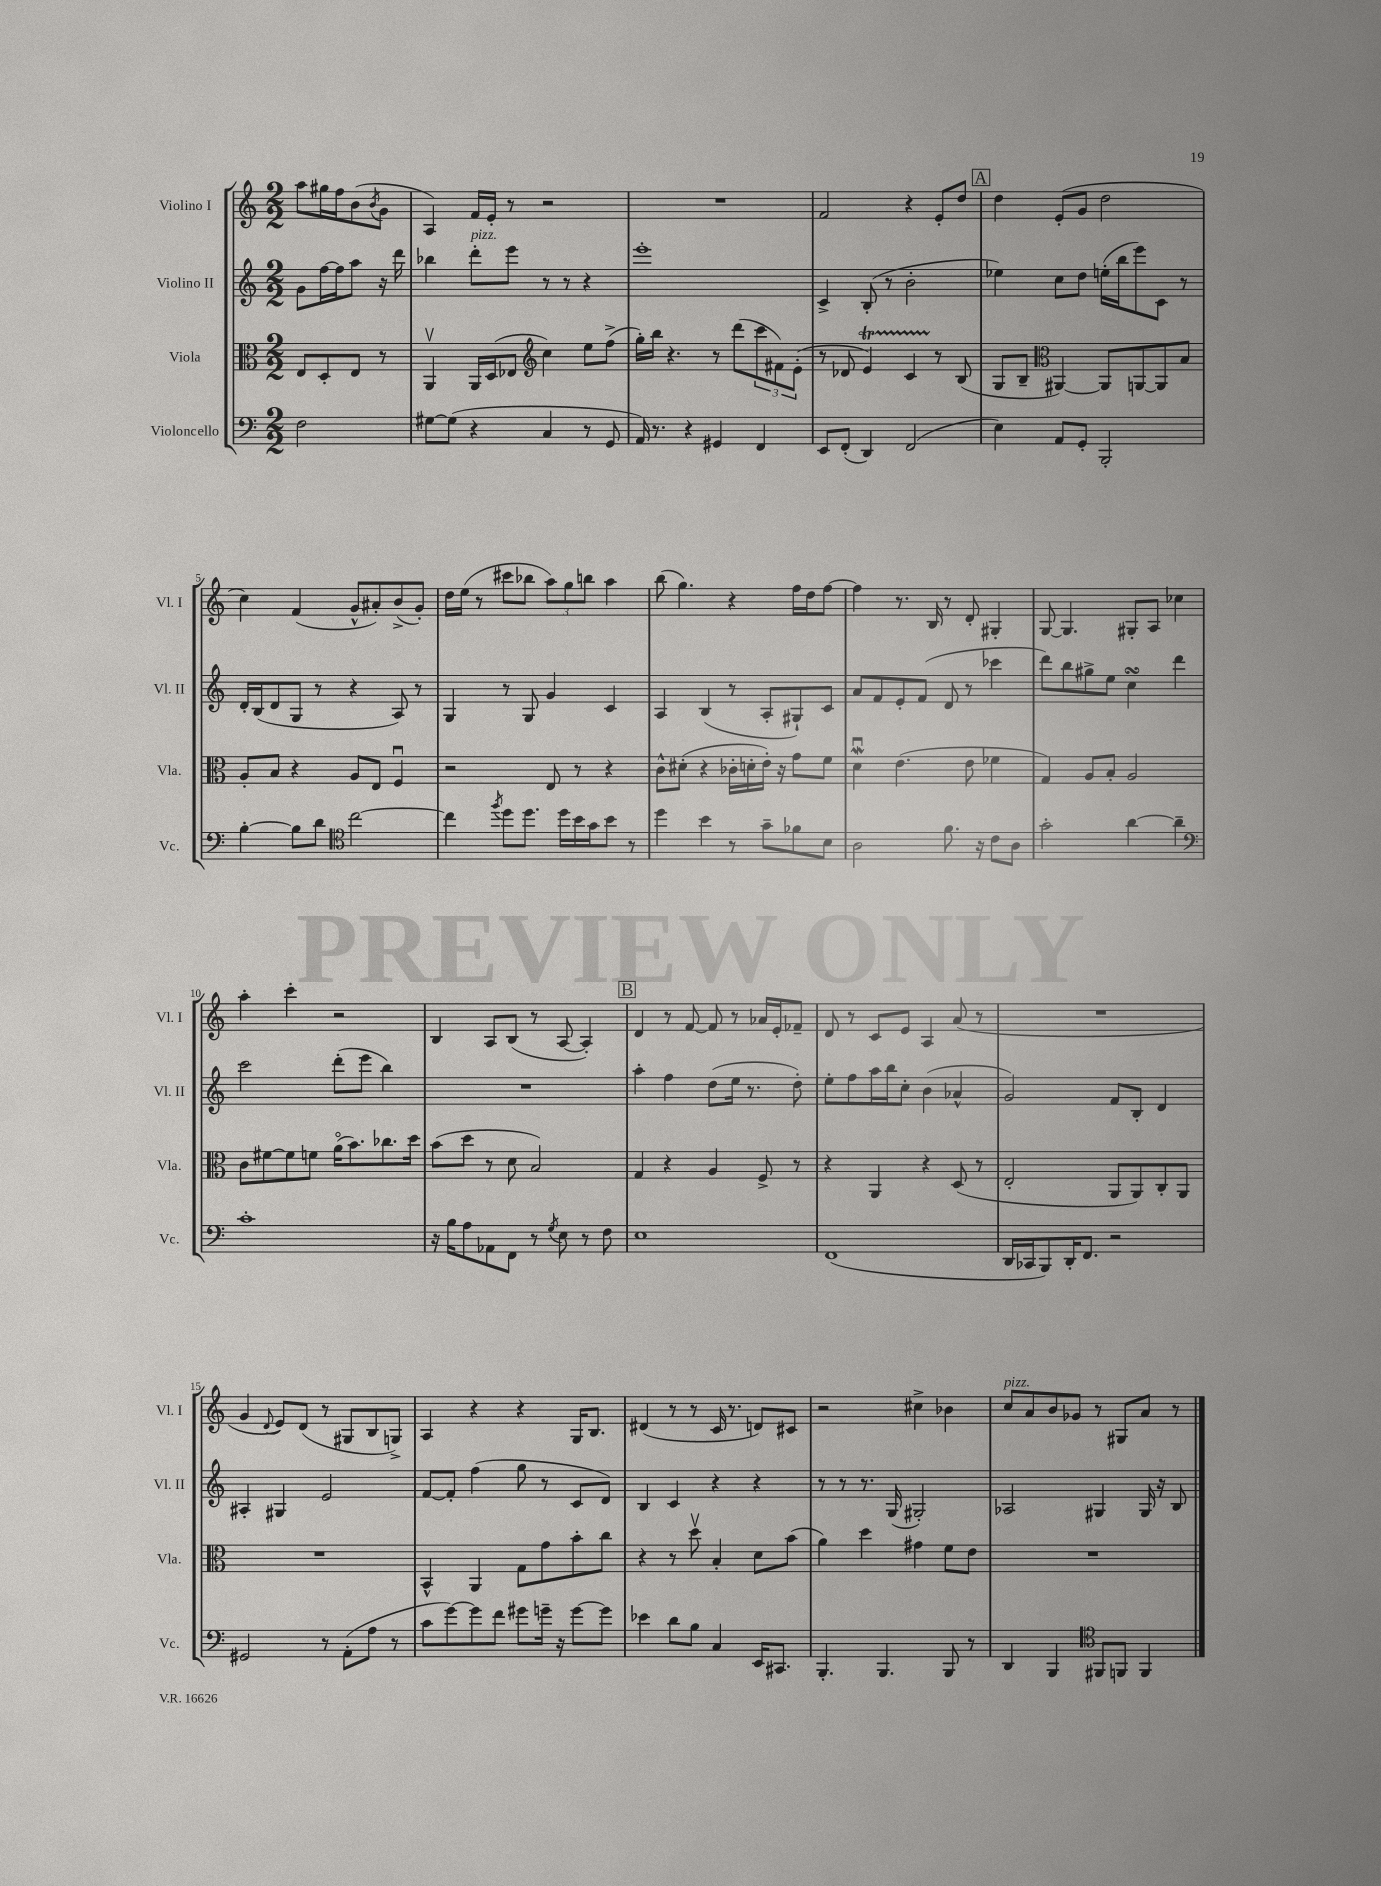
<<
\new StaffGroup <<
\new Staff = "s0" \with { instrumentName = "Violino I" shortInstrumentName = "Vl. I" } {
    \clef treble \key c \major \numericTimeSignature \time 2/2 \partial 2
    a''8 gis''16 f''16 b'8( \acciaccatura { b'8 } g'8 |
    a4) f'16 e'16-. r8 r2 |
    R1 |
    f'2 r4 e'8-. d''8 |
    \mark \markup { \box "A" } d''4 e'8-.( g'8 d''2 |
    c''4) f'4( g'8-^ ais'8-.) b'8->( g'8-.) |
    d''16 e''16( r8 cis'''8 bes''8 \tuplet 3/2 { a''8) g''8 b''8 } a''4 |
    b''8( g''4.) r4 f''16 d''16 f''8~ |
    f''4 r8. b16 r8 d'8-. gis4-. |
    g8~ g4. gis8-. a8 ces''4 |
    a''4-. c'''4-. r2 |
    b4 a8 b8( r8 a8~ a4-.) |
    \mark \markup { \box "B" } d'4 r8 f'8~ f'8 r8 aes'16 e'16-. fes'8-- |
    d'8 r8 c'8 e'8 a4 a'8( r8 |
    R1 |
    g'4 \appoggiatura { d'8 } e'8) d'8( r8 gis8 b8 g8->) |
    a4 r4 r4 g16 b8. |
    dis'4( r8 r8 c'16 r8. d'8) cis'8 |
    r2 cis''4-> bes'4 |
    c''8^\markup { \italic "pizz." } a'8 b'8 ges'8 r8 gis8 a'8 r8 \bar "|." |
}
\new Staff = "s1" \with { instrumentName = "Violino II" shortInstrumentName = "Vl. II" } {
    \clef treble \key c \major \numericTimeSignature \time 2/2 \partial 2
    g'8 f''16~ f''16 a''8 r16 d'''16 |
    bes''4 d'''8-.^\markup { \italic "pizz." } e'''8 r8 r8 r4 |
    e'''1-. |
    c'4-> b8-.( r8 b'2-. |
    \mark \markup { \box "A" } ees''4) c''8 d''8 e''16-.( b''16 e'''8) c'8 r8 |
    d'16-. b16( d'8 g8 r8 r4 a8) r8 |
    g4 r8 g8 g'4 c'4 |
    a4 b4( r8 a8-. gis8-!) c'8 |
    a'8 f'8 e'8-. f'8( d'8 r8 ces'''4 |
    d'''8) b''8 gis''8-> e''8 c''4\turn d'''4 |
    c'''2 d'''8-.( e'''8 b''4) |
    R1 |
    \mark \markup { \box "B" } a''4-. f''4 d''8( e''16 r8. d''8-.) |
    e''8-. f''8 a''16 b''16 c''8-. b'4( aes'4-^ |
    g'2) f'8 b8-. d'4 |
    ais4-. gis4 e'2 |
    f'8~ f'8-. f''4( g''8 r8 c'8 d'8) |
    b4 c'4 r4 r4 |
    r8 r8 r8. g16( gis2-.) |
    aes2 gis4 gis16 r16 b8 \bar "|." |
}
\new Staff = "s2" \with { instrumentName = "Viola" shortInstrumentName = "Vla." } {
    \clef alto \key c \major \numericTimeSignature \time 2/2 \partial 2
    e8 d8-. e8 r8 |
    a,4\upbow a,16 d16( ees8 \clef treble c''4) e''8 f''8->( |
    g''16-.) b''16 r4. r8 d'''8( \tuplet 3/2 { c'''8 fis'8) e'8-.( } |
    r8 des'8 e'4\startTrillSpan) c'4 r8\stopTrillSpan b8( |
    \mark \markup { \box "A" } g8 b8-- \clef alto ais,4~) ais,8 a,8~ a,8 b8 |
    a8-. b8 r4 a8 e8 f4\downbow |
    r2 e8 r8 r4 |
    c'8-^ dis'8-.( r4 ces'16-. d'16-. e'16-.) r16 g'8 f'8 |
    d'4\downbow\mordent e'4.( e'8 fes'4 |
    g4) a8 b8-. a2 |
    c'8 fis'8~ fis'8 f'8 a'16\flageolet( b'8.) ces''8. d''16 |
    b'8( d''8 r8 d'8 b2) |
    \mark \markup { \box "B" } g4 r4 a4 f8-> r8 |
    r4 a,4 r4 d8( r8 |
    e2-. a,8 a,8) c8-. a,8 |
    R1 |
    b,4-^ a,4 g8 g'8 b'8-. c''8 |
    r4 r8 d''8\upbow b4-. d'8 b'8( |
    a'4) d''4 gis'4 f'8 e'8 |
    R1 \bar "|." |
}
\new Staff = "s3" \with { instrumentName = "Violoncello" shortInstrumentName = "Vc." } {
    \clef bass \key c \major \numericTimeSignature \time 2/2 \partial 2
    f2 |
    gis8~ gis8( r4 c4 r8 g,8 |
    a,16) r8. r4 gis,4 f,4 |
    e,8 f,8-.( d,4) f,2( |
    \mark \markup { \box "A" } e4) a,8 g,8-. b,,2-. |
    b4~-. b8 d'8 \clef tenor c''2~ |
    c''4 \acciaccatura { f''8 } d''8 d''8. d''16 b'16 g'16 b'8 r8 |
    d''4 b'4 r8 g'8-- fes'8 b8 |
    a2 f'8. r16 c'8 a8 |
    g'2-. a'4~ a'4-- |
    \clef bass c'1-. |
    r16 b16 a8 aes,8 f,8 r8 \acciaccatura { g8 } e8 r8 f8 |
    \mark \markup { \box "B" } e1 |
    f,1( |
    d,16 ces,16 b,,8) d,16-. f,8. r2 |
    gis,2 r8 a,8-.( a8 r8 |
    c'8 g'8~) g'8 f'8 gis'8 g'16-- r16 g'8~ g'8 |
    ees'4 d'8 b8 c4 e,16 cis,8. |
    b,,4.-. b,,4. b,,8 r8 |
    d,4 b,,4 \clef tenor fis,8 f,8 f,4 \bar "|." |
}
>>
>>
